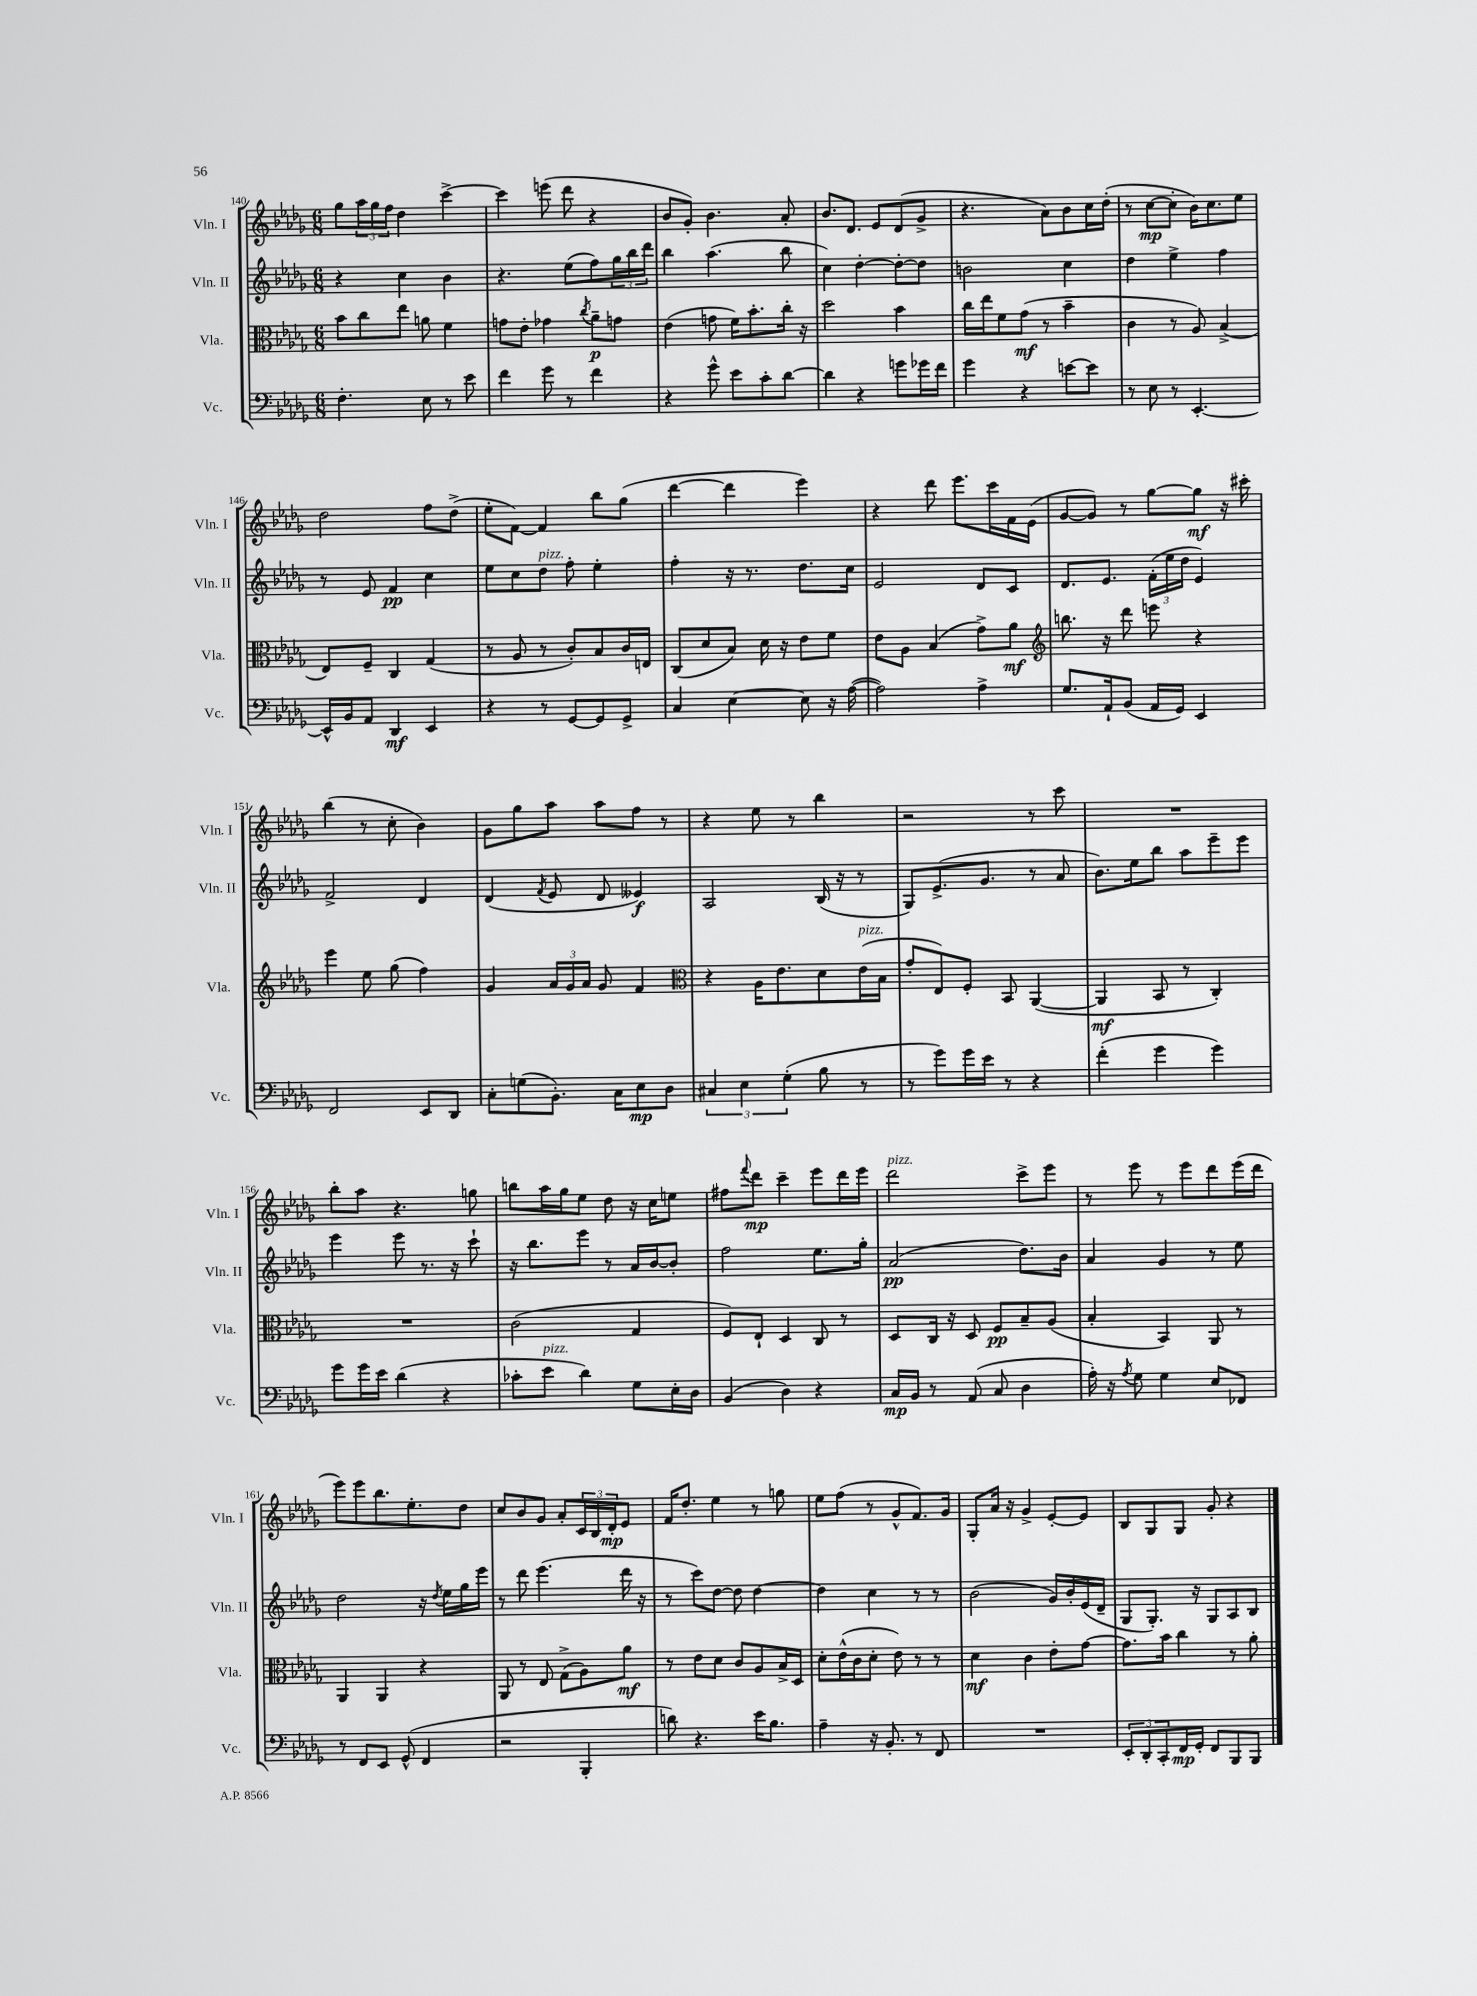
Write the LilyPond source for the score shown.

<<
\new StaffGroup <<
\new Staff = "s0" \with { instrumentName = "Vln. I" shortInstrumentName = "Vln. I" } {
    \clef treble \key des \major \numericTimeSignature \time 6/8
    ges''8 \tuplet 3/2 { aes''16 ges''16 f''16 } des''4 c'''4~-> |
    c'''4 e'''8( des'''8 r4 |
    bes'8 ges'8-.) bes'4. aes'8-. |
    bes'8. des'8. ees'8 des'8( ges'8-> |
    r4. aes'8) bes'8 c''16 des''16-.( |
    r8 c''8~\mp c''8-. bes'16) c''8. ees''8 |
    des''2 f''8 des''8->( |
    ees''8-. f'8~) f'4 bes''8 ges''8( |
    des'''4~ des'''4 ees'''4) |
    r4 des'''8 ees'''8. c'''16 f'16 ees'16( |
    ges'8~ ges'8) r8 ges''8~ ges''8\mf r16 cis'''16-. |
    bes''4( r8 c''8-. bes'4) |
    ges'8 ges''8 aes''8 aes''8 f''8 r8 |
    r4 ees''8 r8 bes''4 |
    r2 r8 c'''8 |
    R2. |
    bes''8-. aes''8 r4. g''8 |
    b''8 aes''16 ges''16 ees''8 des''8 r16 c''16 e''8 |
    fis''8 \appoggiatura { f'''8 } des'''8\mp c'''4-- ees'''8 des'''16 ees'''16 |
    des'''2^\markup { \italic "pizz." } c'''8-> ees'''8 |
    r8 ees'''8 r8 ees'''8 des'''8 ees'''16( des'''16 |
    ees'''8) ees'''8 bes''8. ees''8.-. des''8 |
    c''8 bes'8 ges'8 aes'8-. \tuplet 3/2 { c'16 bes16 des'16-.\mp } ees'8 |
    f'16 des''8.-. ees''4 r8 g''8 |
    ees''8 f''8( r8 ges'8-^ f'8.) ges'16 |
    ges8-. aes'16 r16 ges'4-> ees'8~-. ees'8 |
    bes8 ges8 ges8 ges'8-. r4 \bar "|." |
}
\new Staff = "s1" \with { instrumentName = "Vln. II" shortInstrumentName = "Vln. II" } {
    \clef treble \key des \major \numericTimeSignature \time 6/8
    r4 c''4 bes'4 |
    r4. ees''8( f''8) \tuplet 3/2 { ges''16 bes''16 des'''16 } |
    bes''4 aes''4.( bes''8 |
    c''4) des''4~-. des''8~-. des''8 |
    b'2 c''4 |
    des''4 ees''4-> f''4 |
    r8 ees'8 f'4\pp c''4 |
    ees''8 c''8 des''8^\markup { \italic "pizz." } f''8-. ees''4-. |
    f''4-. r16 r8. des''8. c''16 |
    ees'2 des'8 c'8 |
    des'8. ees'8. \tuplet 3/2 { f'16-.( ees''16 des''16 } ees'4) |
    f'2-> des'4 |
    des'4( \acciaccatura { f'8 } ees'8 des'8 eeses'4\f) |
    aes2 bes16( r16 r8 |
    ges8) ees'8.->( ges'8. r8 aes'8 |
    bes'8.) ees''16 bes''8 aes''8 ees'''8-- ees'''8 |
    ees'''4 ees'''8 r8. r16 c'''8-! |
    r16 bes''8. ees'''8 r8 aes'16 bes'16~ bes'8-. |
    f''2 ees''8. ges''16-. |
    aes'2\pp( des''8.) bes'16 |
    aes'4 ges'4 r8 ees''8 |
    des''2 r16 \acciaccatura { des''8 } ees''16 ges''16 ees'''16 |
    r8 des'''8 ees'''4.( des'''16 r16 |
    r8 c'''8) des''8~ des''8 des''4~ |
    des''4 c''4 r8 r8 |
    bes'2( ges'16) bes'16-. ees'16( des'16-- |
    ges8 ges8.-.) r16 ges8 aes8 bes8 \bar "|." |
}
\new Staff = "s2" \with { instrumentName = "Vla." shortInstrumentName = "Vla." } {
    \clef alto \key des \major \numericTimeSignature \time 6/8
    bes'8 c''8 ees''8 a'8 f'4 |
    g'8 ees'8-. ges'4 \acciaccatura { c''8 } aes'8--\p g'8 |
    ees'4( g'8 f'16) bes'8.-. c''16-. r16 |
    des''2 bes'4 |
    c''16 ees''16 f'8 ges'8\mf( r8 bes'4-- |
    c'4 r8 aes8) bes4->( |
    ees8) f8-- c4 ges4( |
    r8 aes8 r8 c'8-.) bes8 c'16 e16 |
    c8( des'8 bes8) des'16 r16 ees'8 f'8 |
    ees'8 aes8 bes4( ges'8->) aes'8\mf |
    \clef treble b''8. r16 des'''8 e'''8 r4 |
    ees'''4 ees''8 ges''8( f''4) |
    ges'4 \tuplet 3/2 { aes'16 ges'16 aes'16 } ges'8 f'4 |
    \clef alto r4 aes16 ees'8. des'8 ees'16^\markup { \italic "pizz." }( bes16 |
    ges'8-. ees8) f8-. bes,8 aes,4~( |
    aes,4\mf bes,8 r8 c4-.) |
    R2. |
    c'2( ges4 |
    f8) ees8-! des4 c8 r8 |
    des8 c16 r16 des8 f8\pp bes8-- aes8( |
    bes4-. bes,4) aes,8 r8 |
    aes,4 aes,4 r4 |
    aes,8 r8 ees8 ges8->( aes8) aes'8\mf |
    r8 ees'8 des'8 c'8 aes8 bes16-> des16 |
    des'8-. ees'16-^( c'16 des'8-. ees'8) r8 r8 |
    des'4\mf c'4 ees'8-. ges'8~ |
    ges'8. bes'16 c''4 r8 aes'8-. \bar "|." |
}
\new Staff = "s3" \with { instrumentName = "Vc." shortInstrumentName = "Vc." } {
    \clef bass \key des \major \numericTimeSignature \time 6/8
    f4.-. ees8 r8 ees'8 |
    f'4 ges'8 r8 f'4 |
    r4 ges'8-^ ees'8 c'8-. des'8~ |
    des'4 r4 g'8 ges'16 f'16 |
    ges'4 r4 e'8~ e'8 |
    r8 ees8 r8 ees,4.~-. |
    ees,16-^ bes,16 aes,8 des,4\mf ees,4 |
    r4 r8 ges,8~ ges,8 ges,8-> |
    c4 ees4~ ees8 r16 aes16~( |
    aes2) aes4-> |
    ges8. aes,16-! bes,8( aes,16 ges,16) ees,4 |
    f,2 ees,8 des,8 |
    c8-. g8( bes,8.-.) c16 ees8\mp des8 |
    \tuplet 3/2 { cis4 ees4 ges4-.( } bes8 r8 |
    r8 ges'8) ges'16 ees'16 r8 r4 |
    f'4-.( ges'4 ges'4) |
    ges'8 ges'16 ees'16 des'4( r4 |
    ces'8-. ees'8^\markup { \italic "pizz." } des'4) ges8 ees16-. des16 |
    bes,4( des4) r4 |
    c16\mp bes,16 r8 aes,8( c8 des4 |
    aes16-.) r16 \acciaccatura { aes8 } ges8 ges4 ees8 fes,8 |
    r8 f,8 ees,8 ges,8-^( f,4 |
    r2 bes,,4-. |
    d'8) r4. ees'16 bes8. |
    aes4-- r16 bes,8.-. r8 f,8 |
    R2. |
    \tuplet 3/2 { ees,8-. des,8-. c,8-. } f,16\mp ges,16-. f,8 bes,,8 bes,,8 \bar "|." |
}
>>
>>
\layout { \context { \Score currentBarNumber = #140 } }
